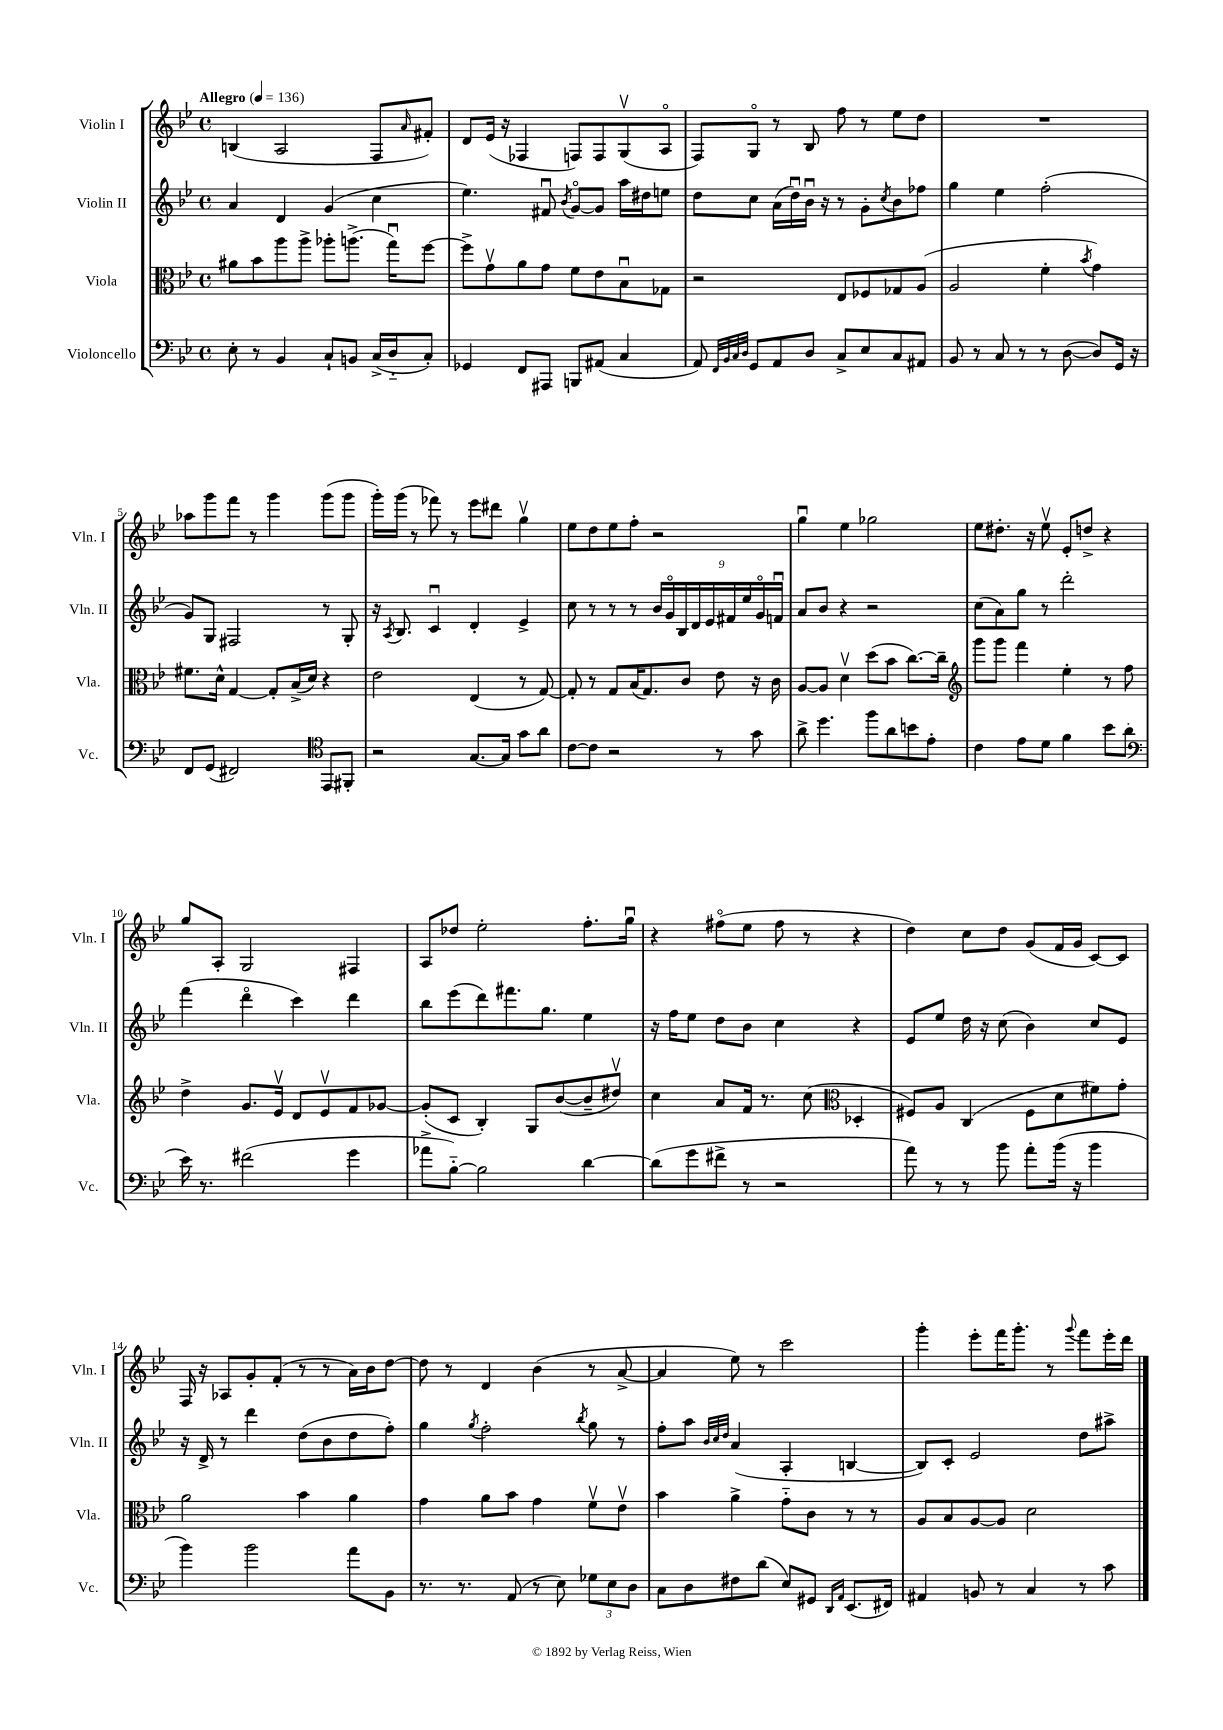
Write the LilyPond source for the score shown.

<<
\new StaffGroup <<
\new Staff = "s0" \with { instrumentName = "Violin I" shortInstrumentName = "Vln. I" } {
    \clef treble \key bes \major \defaultTimeSignature \time 4/4 \tempo "Allegro" 4 = 136
    b4( a2 f8 \grace { a'16 } fis'8-.) |
    d'8 ees'16( r16 fes4 f8) f8 g8\upbow( a8\flageolet |
    f8) g8\flageolet r8 bes8 f''8 r8 ees''8 d''8 |
    R1 |
    aes''8 g'''8 f'''8 r8 g'''4 g'''8( g'''8 |
    g'''16-.) g'''16( r8 fes'''8) r8 ees'''8 dis'''8 g''4\upbow |
    ees''8 d''8 ees''8 f''8-. r2 |
    g''4\downbow ees''4 ges''2 |
    ees''8 dis''8.-. r16 ees''8\upbow ees'8-. d''8-> r4 |
    g''8 a8-. g2 fis4 |
    a8 des''8 ees''2-. f''8.-. g''16\downbow |
    r4 fis''8\flageolet( ees''8 fis''8 r8 r4 |
    d''4) c''8 d''8 g'8( f'16 g'16 c'8~) c'8 |
    f16 r16 aes8 g'8-. f'8-.( r8 r8 a'16) bes'16 d''8~ |
    d''8 r8 d'4 bes'4( r8 a'8~-> |
    a'4 ees''8) r8 c'''2 |
    g'''4-. ees'''8-. f'''16 g'''8.-. r8 \appoggiatura { g'''8 } f'''8 ees'''16-. d'''16 \bar "|." |
}
\new Staff = "s1" \with { instrumentName = "Violin II" shortInstrumentName = "Vln. II" } {
    \clef treble \key bes \major \defaultTimeSignature \time 4/4
    a'4 d'4 g'4( c''4 |
    ees''4.) fis'8\downbow \acciaccatura { bes'8 } g'8~\flageolet g'8 a''16 dis''16 e''8 |
    d''8 c''8 a'16( d''16\downbow) bes'16\downbow r16 r8 g'8-. \acciaccatura { c''8 } bes'8 fes''8 |
    g''4 ees''4 f''2-.( |
    g'8) g8 fis2 r8 g8-. |
    r16 \acciaccatura { a8 } bes8. c'4\downbow d'4-. ees'4-> |
    c''8 r8 r8 r8 \tuplet 9/8 { bes'16 g'16\flageolet bes16 d'16 ees'16 fis'16 ees''16 g'16\flageolet f'16\downbow } |
    a'8 bes'8 r4 r2 |
    c''8( a'8) g''8 r8 d'''2-. |
    f'''4( d'''4\flageolet c'''4) d'''4 |
    bes''8 ees'''8( d'''8) fis'''8. g''8. ees''4 |
    r16 f''16 ees''8 d''8 bes'8 c''4 r4 |
    ees'8 ees''8 d''16 r16 c''8( bes'4) c''8 ees'8 |
    r16 d'16-> r8 d'''4 d''8( bes'8 d''8 f''8-.) |
    g''4 \acciaccatura { g''8 } f''2-. \acciaccatura { bes''8 } g''8 r8 |
    f''8-. a''8 \grace { bes'32 c''32 d''32 } a'4( a4-. b4~ |
    b8) c'8-. ees'2 d''8 ais''8-> \bar "|." |
}
\new Staff = "s2" \with { instrumentName = "Viola" shortInstrumentName = "Vla." } {
    \clef alto \key bes \major \defaultTimeSignature \time 4/4
    ais'8 bes'8 a''8 a''8-> aes''8-. a''8.->( g''16\downbow) f''8~ |
    f''8-> g'8\upbow a'8 g'8 f'8 ees'8 bes8\downbow ges8 |
    r2 ees8 fes8 ges8 a8( |
    a2 f'4-. \acciaccatura { bes'8 } g'4) |
    fis'8. d'16-^ g4~ g8-. bes16->( d'16) r4 |
    ees'2 ees4( r8 g8~) |
    g8-. r8 g8 bes16( g8.) c'8 ees'8 r16 c'16 |
    a8~ a8 d'4\upbow d''8( bes'8 c''8.~) c''16-- |
    \clef treble g'''8 g'''8 f'''4 ees''4-. r8 f''8 |
    d''4-> g'8. ees'16\upbow d'8 ees'8\upbow f'8 ges'8~ |
    ges'8-.( c'8 bes4-.) g8 bes'8~( bes'8-- dis''8\upbow) |
    c''4 a'8 f'16 r8. c''8( \clef alto des4-. |
    fis8) a8 c4( fis8 d'8 fis'8) g'8-. |
    a'2 bes'4 a'4 |
    g'4 a'8 bes'8 g'4 f'8\upbow ees'8\upbow |
    bes'4 a'4-> g'8-_ c'8 r8 r8 |
    a8 bes8 a8~ a8 d'2 \bar "|." |
}
\new Staff = "s3" \with { instrumentName = "Violoncello" shortInstrumentName = "Vc." } {
    \clef bass \key bes \major \defaultTimeSignature \time 4/4
    ees8-. r8 bes,4 c8-! b,8 c16->( d16-_ c8-.) |
    ges,4 f,8 ais,,8 b,,8 ais,8( c4 |
    a,8) \grace { f,32 bes,32 c32 d32 } g,8 a,8 d8 c8-> ees8 c8 ais,8 |
    bes,8 r8 c8 r8 r8 d8~( d8) g,16 r16 |
    f,8 g,8( fis,2) \clef tenor ees,8 fis,8-. |
    r2 g8.~ g16 g'8 a'8 |
    c'8~ c'8 r2 r8 g'8 |
    a'8-> d''4. f''8 a'8 b'8 ees'8-. |
    c'4 ees'8 d'8 f'4 bes'8 a'8( |
    \clef bass ees'16) r8. fis'2( g'4 |
    aes'8-> bes8~-_) bes2 d'4~ |
    d'8( g'8 fis'8-> r8 r2 |
    a'8) r8 r8 bes'8 a'8-. bes'16( r16 bes'4 |
    bes'4) bes'2 a'8 bes,8 |
    r8. r8. a,8( r8 ees8) \tuplet 3/2 { ges8 ees8 d8 } |
    c8 d8 fis8 d'8( ees8) gis,8 \grace { d,16 a,16 } ees,8.( fis,16) |
    ais,4 b,8 r8 c4 r8 c'8 \bar "|." |
}
>>
>>
